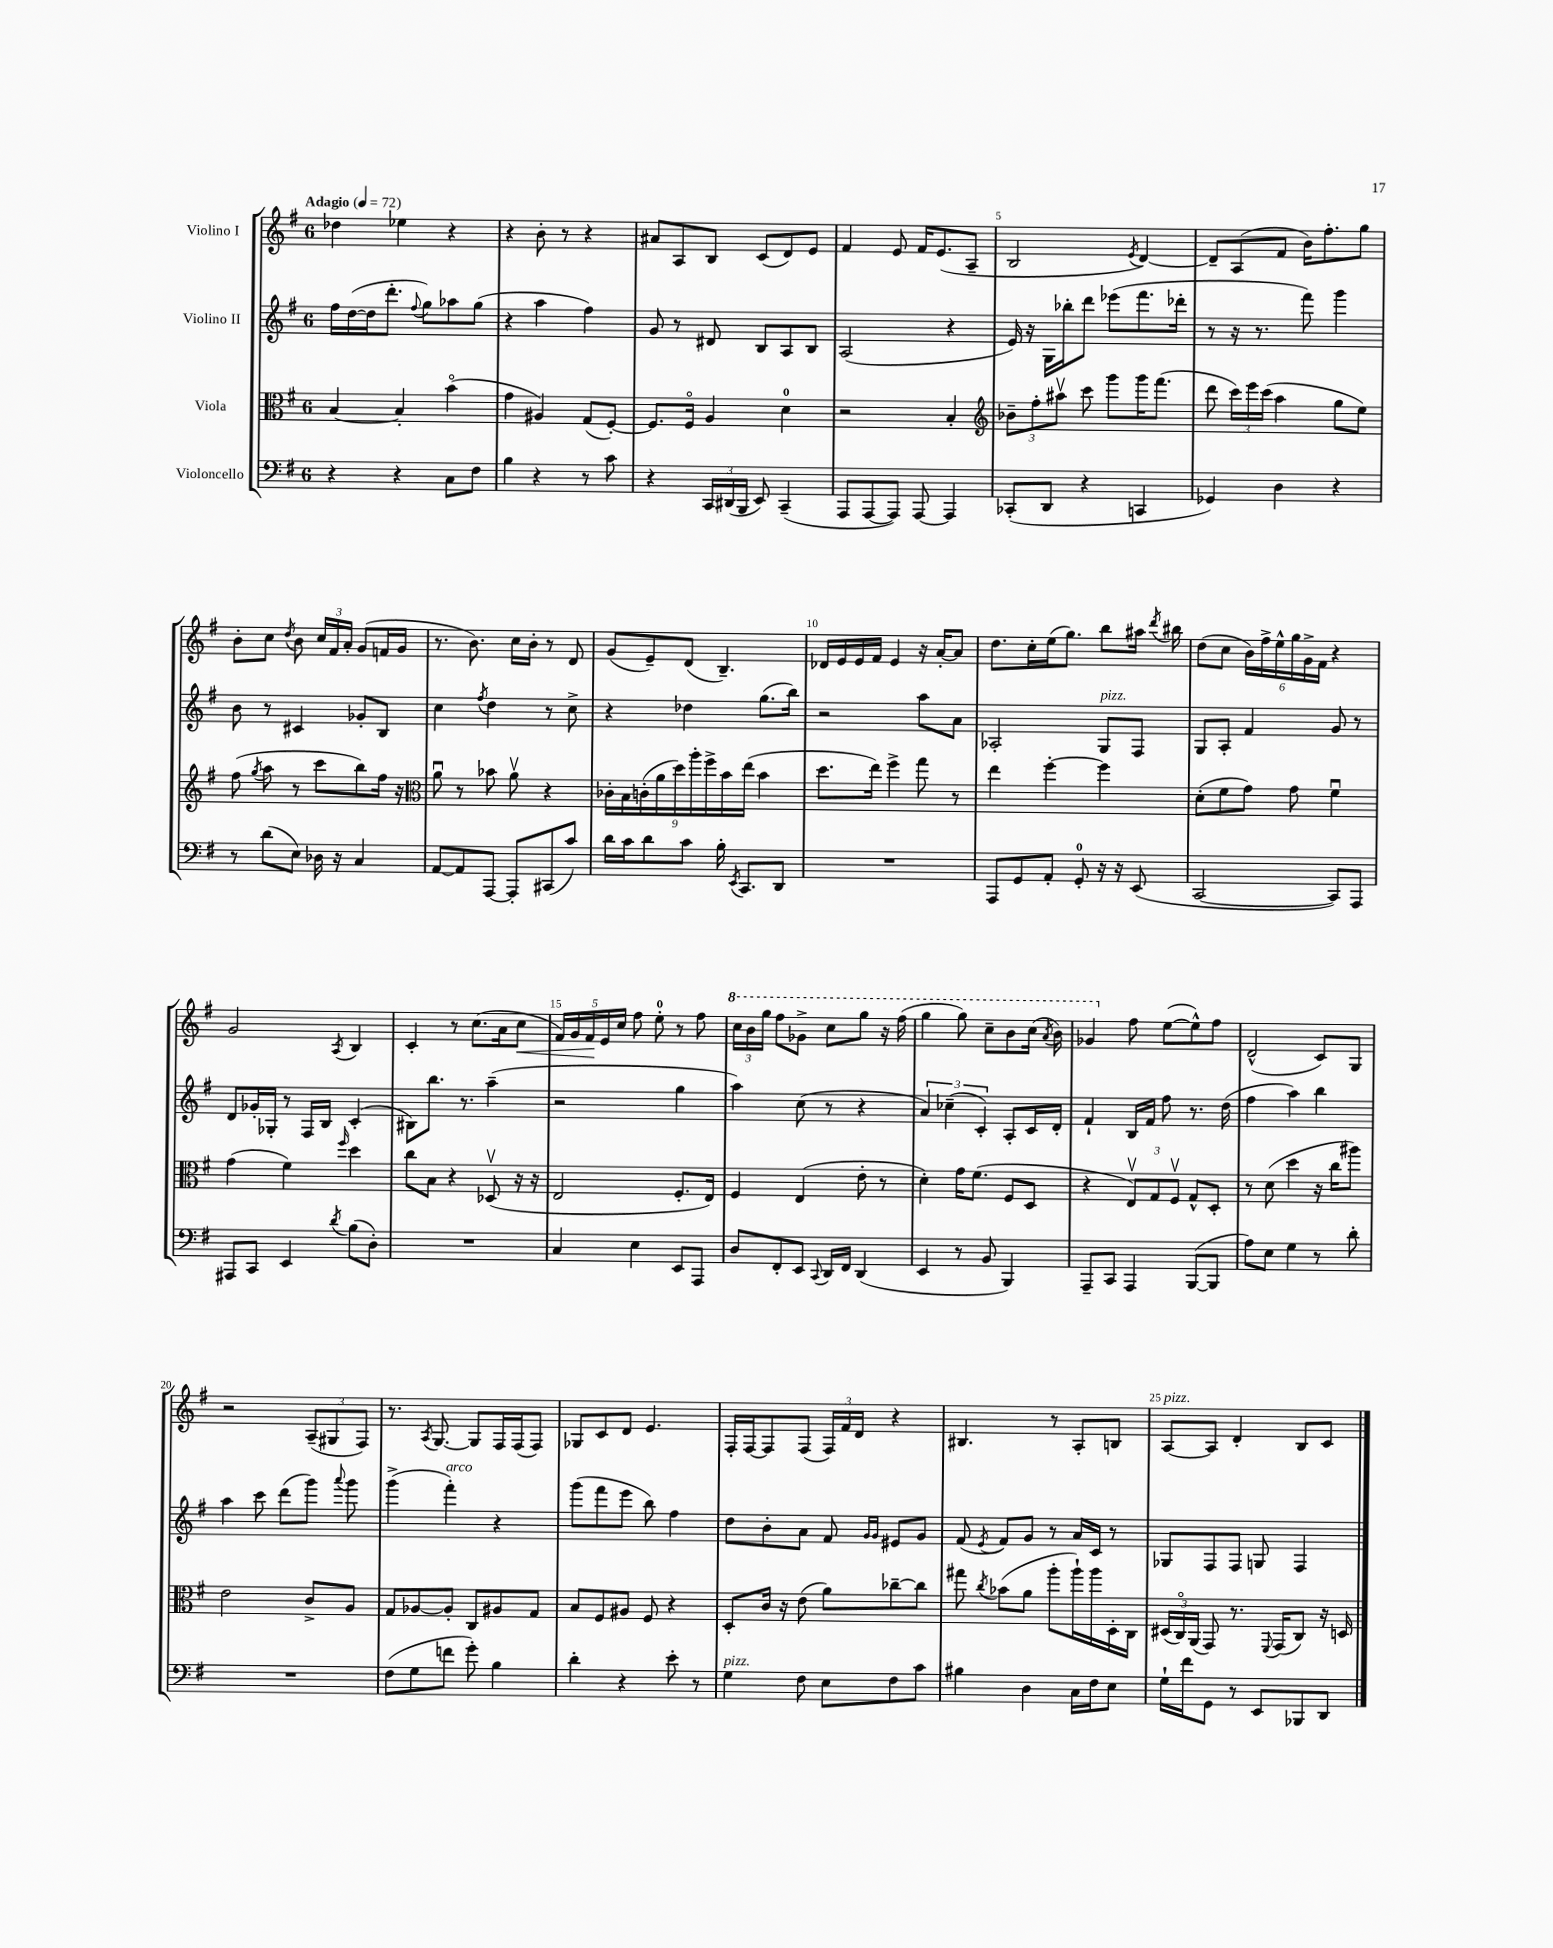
<<
\new StaffGroup <<
\new Staff = "s0" \with { instrumentName = "Violino I" } {
    \clef treble \key g \major \once \override Staff.TimeSignature.style = #'single-digit \time 6/8 \tempo "Adagio" 4 = 72
    \autoBeamOff des''4 ees''4 r4 |
    r4 b'8-. r8 r4 |
    ais'8[ a8 b8] c'8[( d'8) e'8] |
    fis'4 e'8 fis'16[ e'8.( a8]-- |
    b2 \acciaccatura { e'8 } d'4~) |
    d'8[-- a8( fis'8] b'16[) fis''8.-. g''8] |
    b'8[-. c''8] \acciaccatura { d''8 } b'8 \tuplet 3/2 { c''16[ fis'16 a'16]-. } g'8[( f'16 g'16] |
    r8. b'8.) c''16[ b'16]-. r8 d'8 |
    g'8[( e'8--) d'8]( b4.--) |
    des'16[ e'16 e'16 fis'16] e'4 r16 a'16[~-. a'8] |
    d''8.[ c''16-. e''16( g''8.]) b''8[ ais''16] \acciaccatura { d'''8 } bis''16 |
    d''8[( c''8] \tuplet 6/4 { b'16[) fis''16-> e''16-^ g''16 g'16-> fis'16] } r4 |
    g'2 \acciaccatura { a8 } b4 |
    c'4-. r8 c''8.[( a'16 c''8]\< |
    \tuplet 5/4 { fis'16[) g'16 fis'16\! e'16 c''16] } fis''8 e''8-0-. r8 fis''8 |
    \tuplet 3/2 { \ottava #1 c'''16[ b''16 g'''16] } fis'''8[ ges''8]-> c'''8[ g'''8] r16 fis'''16( |
    g'''4 g'''8) c'''8[-- b''8 c'''16]( \acciaccatura { a''8 } b''16) |
    ges''4 \ottava #0 fis''8 e''8[~( e''8-^) fis''8] |
    d'2-^( c'8[) g8] |
    r2 \tuplet 3/2 { a8[--( gis8 fis8]) } |
    r8. \acciaccatura { a8 } g8.~ g8[ fis16 fis16( fis8]) |
    ges8[ c'8 d'8] e'4. |
    fis16[-. fis16~ fis8 fis8]( \tuplet 3/2 { fis16[) fis'16 d'16] } r4 |
    bis4. r8 a8[-. b8] |
    a8[~^\markup { \italic "pizz." } a8] d'4-. b8[ c'8] \bar "|." |
}
\new Staff = "s1" \with { instrumentName = "Violino II" } {
    \clef treble \key g \major \once \override Staff.TimeSignature.style = #'single-digit \time 6/8
    \autoBeamOff fis''16[ d''16~( d''16 d'''8.]-. \appoggiatura { fis''8 } g''8[) aes''8 g''8]( |
    r4 a''4 fis''4) |
    g'8 r8 dis'8 b8[ a8 b8] |
    a2( r4 |
    e'16) r16 g16[ bes''16-. d'''8] ees'''8[( fis'''8. des'''16]-. |
    r8 r16 r8. fis'''8) g'''4 |
    b'8 r8 cis'4 ges'8[-. b8] |
    c''4 \acciaccatura { fis''8 } d''4 r8 c''8-> |
    r4 des''4 g''8.[( b''16]) |
    r2 a''8[ a'8] |
    aes2-. g8[^\markup { \italic "pizz." } fis8] |
    g8[ a8]-. fis'4 g'8 r8 |
    d'8[ ges'16-. ges16]-. r8 fis16[ b16] c'4-.( |
    bis8[) b''8.] r8. a''4--( |
    r2 g''4 |
    a''4) c''8( r8 r4 |
    \tuplet 3/2 { a'4) ces''4--( c'4-.) } a8[-. c'16 d'16]-. |
    fis'4-! b16[ fis'16] fis''8 r8. d''16( |
    fis''4 a''4) b''4 |
    a''4 c'''8 d'''8[( g'''8]) \appoggiatura { a'''8 } g'''8 |
    g'''4->( fis'''4-.^\markup { \italic "arco" }) r4 |
    g'''8[( fis'''8 e'''8] b''8) fis''4 |
    d''8[ b'8-. a'8] fis'8 \grace { g'16[ g'16] } eis'8[ g'8] |
    fis'8( \acciaccatura { e'8 } fis'8[) g'8] r8 a'16[ c'16] r8 |
    ges8[ fis8 fis8] g8 fis4 \bar "|." |
}
\new Staff = "s2" \with { instrumentName = "Viola" } {
    \clef alto \key g \major \once \override Staff.TimeSignature.style = #'single-digit \time 6/8
    \autoBeamOff b4~ b4-. b'4\flageolet( |
    g'4 ais4) g8[( fis8]~-.) |
    fis8.[ fis16]\flageolet a4 d'4-0 |
    r2 b4-. |
    \clef treble \tuplet 3/2 { bes'8[-- fis''8-. ais''8]\upbow } c'''8 g'''8[ g'''16 fis'''8.]( |
    d'''8 \tuplet 3/2 { c'''16[) e'''16 c'''16]( } a''4 g''8[ e''8]) |
    fis''8( \acciaccatura { g''8 } a''8 r8 c'''8[ b''8) fis''16] r16 |
    \clef alto a'8\downbow r8 bes'8 a'8\upbow r4 |
    \tuplet 9/8 { ces'16[-. b16 c'16-.( a'16 d''16) a''16-. fis''16-> b'16 e''16]( } b'4 |
    d''8.[ e''16]) fis''4-> g''8 r8 |
    e''4 fis''4~-. fis''4 |
    d'8[-.( fis'8 g'8]) g'8 fis'4\downbow |
    g'4( fis'4) \grace { fis''16 } d''4 |
    c''8[ b8] r4 des8\upbow( r16 r16 |
    e2 fis8.[-. e16]) |
    fis4 e4( e'8-. r8 |
    d'4-.) g'16[ fis'8.]( fis8[ d8] |
    r4 \tuplet 3/2 { e8[\upbow) g8 fis8]\upbow } g8[-^ d8]-. |
    r8 d'8( d''4 r16 c''16[ ais''8]) |
    e'2 c'8[-> a8] |
    g8[ aes8~ aes8]-. c8[ ais8 g8] |
    b8[ fis8 ais8] fis8 r4 |
    d8[-. c'16] r16 e'8( a'8[) ces''8~-- ces''8] |
    gis''8 \acciaccatura { c''8 } bes'8[( a'8] a''8[-. a''16-!) a''16 d16-. c16] |
    \tuplet 3/2 { dis16[( c16\flageolet) a,16]( } g,8) r8. \appoggiatura { fis,8 } g,16[( c8]) r16 d16 \bar "|." |
}
\new Staff = "s3" \with { instrumentName = "Violoncello" } {
    \clef bass \key g \major \once \override Staff.TimeSignature.style = #'single-digit \time 6/8
    \autoBeamOff r4 r4 c8[ fis8] |
    b4 r4 r8 c'8 |
    r4 \tuplet 3/2 { c,16[ dis,16( b,,16] } e,8) c,4--( |
    a,,8[ a,,8~ a,,8]) a,,8~ a,,4 |
    ces,8[-.( d,8] r4 c,4 |
    ges,4) d4 r4 |
    r8 d'8[( e8]) des16 r16 c4 |
    a,8[~ a,8 a,,8]~ a,,8[-. cis,8( c'8]) |
    d'16[ c'16 d'8 c'8] b16-. \acciaccatura { e,8 } c,8.[ d,8] |
    R2. |
    a,,8[ g,8 a,8]-. g,8-0-. r16 r16 e,8( |
    c,2~ c,8[) a,,8] |
    ais,,8[ c,8] e,4 \acciaccatura { d'8 } b8[( d8]-.) |
    R2. |
    c4 e4 e,8[ a,,8] |
    d8[ fis,8-. e,8] \appoggiatura { c,8 } d,16[ fis,16] d,4( |
    e,4 r8 b,8 b,,4) |
    a,,8[-- c,8] a,,4 b,,8[~( b,,8] |
    a8[) e8] g4 r8 d'8-. |
    R2. |
    fis8[( g8 f'8] g'8-.) b4 |
    d'4-. r4 e'8-. r8 |
    g4^\markup { \italic "pizz." } fis8 e8[ fis8 c'8] |
    bis4 d4 c16[ fis16 e8] |
    g16[-! fis'16 g,8] r8 e,8[ bes,,8 d,8] \bar "|." |
}
>>
>>
\layout { \context { \Score \override BarNumber.break-visibility = ##(#f #t #t) barNumberVisibility = #(every-nth-bar-number-visible 5) } }
